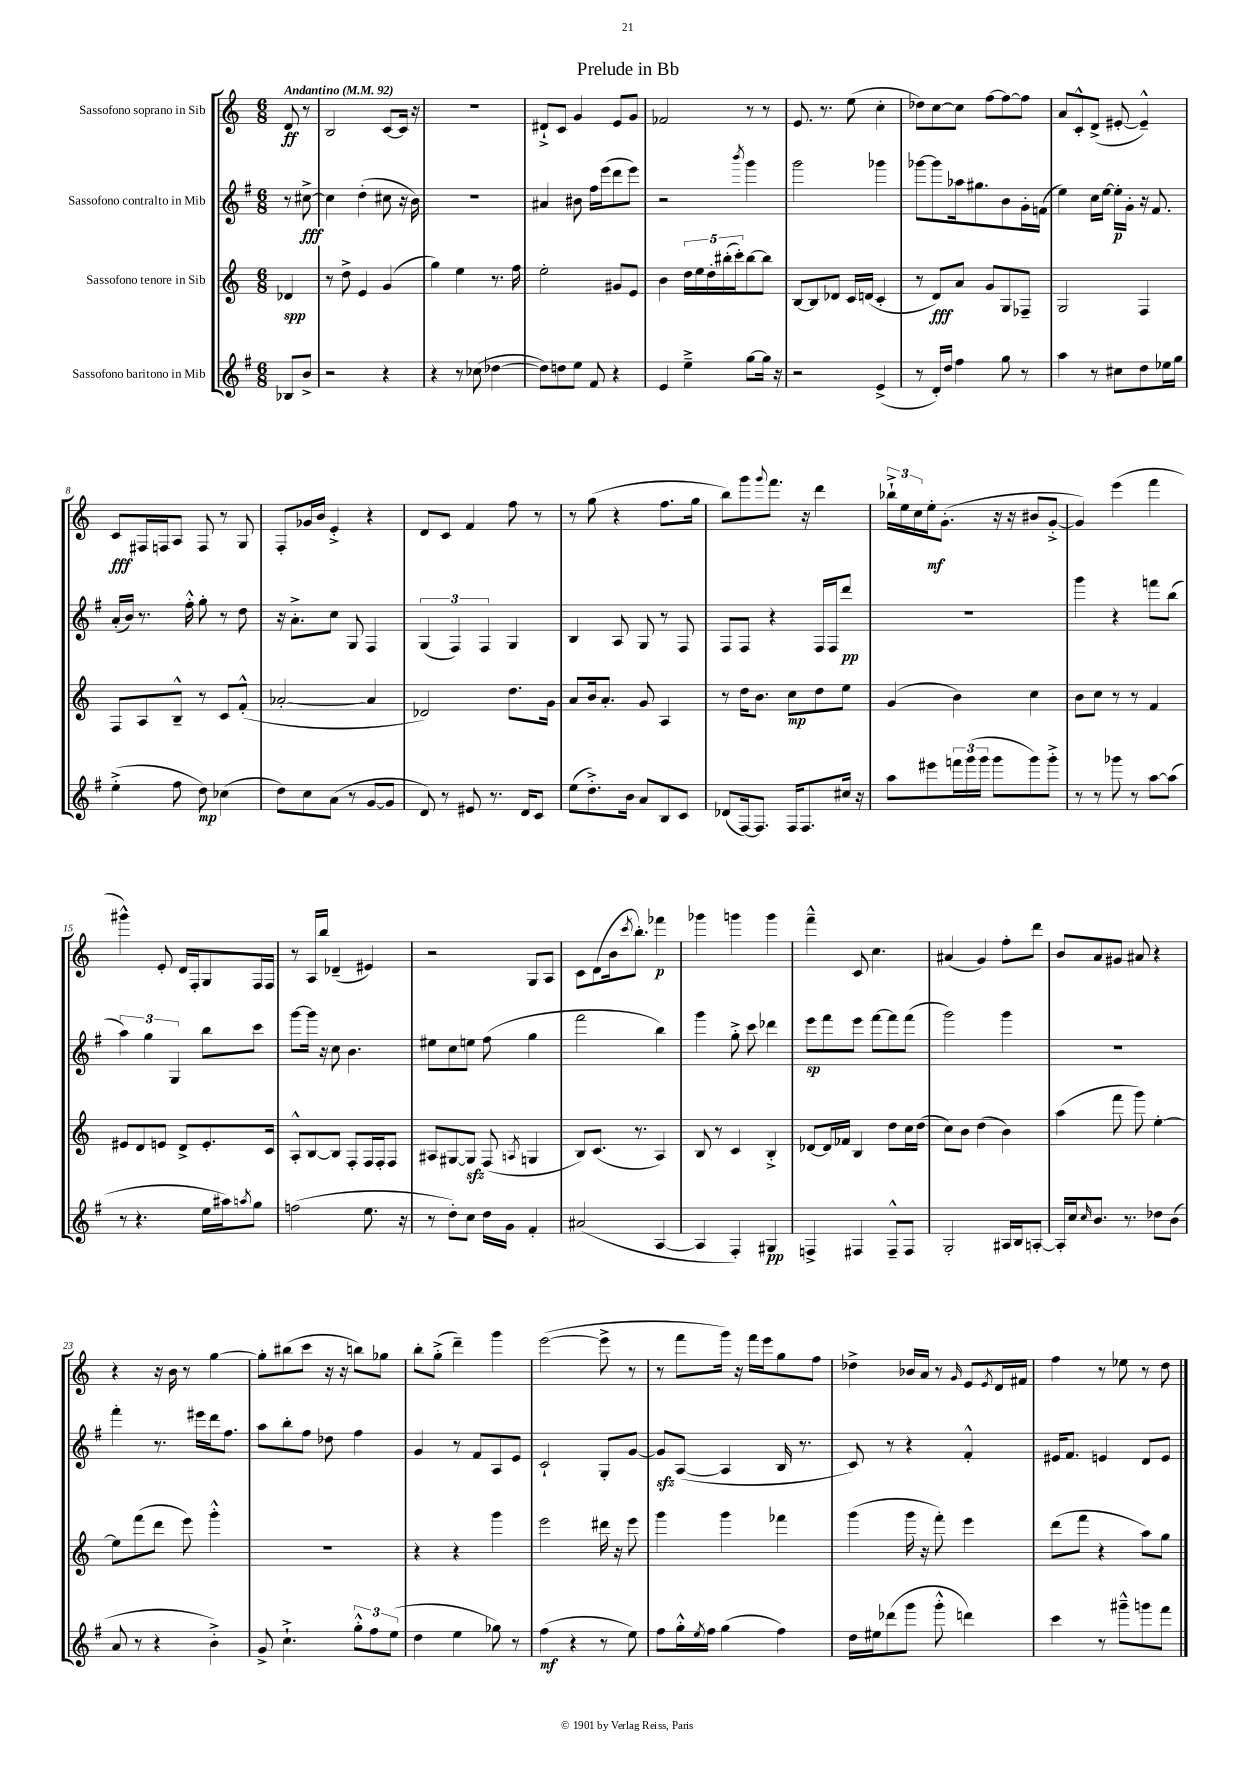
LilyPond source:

\header { title = "Prelude in Bb" }
<<
\new StaffGroup <<
\new Staff = "s0" \with { instrumentName = "Sassofono soprano in Sib" } {
    \clef treble \key c \major \numericTimeSignature \time 6/8 \partial 4 \tempo "Andantino" 4 = 92
    d'8\ff r8 |
    b2 c'8~ c'16 r16 |
    R2. |
    dis'8-!-> c'8 g'4 e'8 g'8 |
    fes'2 r8 r8 |
    e'8. r8. e''8( c''4-. |
    des''8) c''8~ c''8 f''8~ f''8~ f''8 |
    a'8 c'8-.-^ d'8->( eis'8~-. eis'4---^) |
    c'8\fff fis16 f16 a8 f8 r8 g8 |
    f8-. ges'16 b'16 e'4-.-> r4 |
    d'8 c'8 f'4 f''8 r8 |
    r8 g''8( r4 f''8. g''16 |
    b''8) g'''8 \appoggiatura { g'''8 } f'''8. r16 d'''4 |
    \tuplet 3/2 { bes''16-!-> e''16 c''16 } e''16-.\mf g'8.-.( r16 r16 bis'8 g'8~-.-> |
    g'4) e'''4( f'''4 |
    gis'''4-^) e'8-. d'16 f16-. g8 f16 f16 |
    r8 a16 b''16 des'4--( eis'4) |
    r2 g8 a8 |
    c'8 d'8( b'16 \acciaccatura { c'''8 } b''8.-.) fes'''4\p |
    ges'''4 g'''4 g'''4 |
    f'''4---^ c'8 c''4. |
    ais'4( g'4) f''8-. d'''8 |
    b'8 a'8 gis'8 ais'8 r4 |
    r4 r16 b'16 r8 g''4~ |
    g''8-. bis''8( c'''8 r16 r16 b''8) ges''8 |
    b''8-. g''8-.->( d'''4--) g'''4 |
    e'''2~( e'''8-> r8 |
    r8 f'''8 g'''16) r16 f'''16 e'''16 g''8 f''8 |
    des''4-> bes'16 a'16 r8 \grace { g'16 } e'8 \acciaccatura { e'8 } d'16 fis'16 |
    f''4 r8 ees''8 r8 d''8 \bar "|." |
}
\new Staff = "s1" \with { instrumentName = "Sassofono contralto in Mib" } {
    \clef treble \key g \major \numericTimeSignature \time 6/8 \partial 4
    r8 cis''8~->\fff |
    cis''4 d''4-.( cis''8 r16 b'16) |
    R2. |
    ais'4 bis'8 fis''16 e'''16( d'''8 e'''8) |
    r2 \acciaccatura { b'''8 } g'''4 |
    g'''2 ges'''4 |
    ges'''8~ ges'''8 aes''16 gis''8. b'8 g'16-. f'16( |
    e''4) c''16 e''16~ e''16-.\p g'16-. r16 fis'8. |
    a'16-.( b'16) r8. fis''16-.-^ g''8-. r8 d''8 |
    r16 a'8.-.-> c''8 g8 fis4 |
    \tuplet 3/2 { g4( fis4) fis4 } g4 |
    b4 a8 g8 r8 fis8 |
    fis8 fis8 r4 fis16 fis16 d'''8\pp |
    R2. |
    g'''4 r4 f'''8 b''8( |
    \tuplet 3/2 { a''4) g''4 g4 } b''8 c'''8 |
    g'''8~ g'''16 r16 c''8 b'4. |
    eis''8 c''8 e''8 fis''8( g''4 |
    fis'''2 b''4) |
    g'''4 g''8-.-> c'''8 des'''4 |
    e'''8\sp fis'''8 e'''8 fis'''8~ fis'''8 fis'''8( |
    g'''2) g'''4 |
    r2. |
    fis'''4-. r8. eis'''16 d'''16 fis''8. |
    a''8 b''8-. fis''8 des''8 fis''4 |
    g'4 r8 fis'8 a8 e'8 |
    c'2-! g8-. g'8~ |
    g'8\sfz a8~( a4 b16 r8. |
    c'8) r8 r4 fis'4-.-^ |
    eis'16 fis'8. e'4 d'8 e'8 \bar "|." |
}
\new Staff = "s2" \with { instrumentName = "Sassofono tenore in Sib" } {
    \clef treble \key c \major \numericTimeSignature \time 6/8 \partial 4
    des'4\spp |
    r8 d''8-> e'4 g'4( |
    g''4) e''4 r8. f''16 |
    e''2-. gis'8 e'8 |
    b'4 \tuplet 5/4 { d''16 e''16 d''16-. bis''16-.( c'''16-.) } bis''8~ bis''8 |
    b8~ b8 des'8 c'16 d'16( c'4-. |
    r8 d'8\fff) a'8 g'8 g8 fes8-- |
    g2 f4 |
    f8 a8 b8---^ r8 c'8 f'8-.-^( |
    aes'2~-. aes'4 |
    des'2) d''8. g'16 |
    a'8 b'16 a'8.-. g'8 a4 |
    r8 d''16 b'8. c''8\mp d''8 e''8 |
    g'4( b'4) c''4 |
    b'8 c''8 r8 r8 f'4 |
    eis'8 d'8 e'8 d'8-> e'8.-. c'16 |
    a8-.-^ b8~ b8 f8-. f16 f16-. f8 |
    ais8 gis8~ gis8\sfz f8( \acciaccatura { a8 } g4 |
    b8) c'8.( r8. a4) |
    b8 r8 c'4 b4-.-> |
    des'8~ des'16 fes'16 b4 d''8 c''16 d''16( |
    c''8) b'8 d''4( b'4) |
    a''4( f'''8 g'''8) e''4~-. |
    e''8 f'''8( d'''8 e'''8) g'''4-.-^ |
    r2. |
    r4 r4 g'''4 |
    e'''2 dis'''16 r16 e'''8 |
    g'''4 g'''4 fes'''4 |
    g'''4( g'''16 r16 f'''8-.) e'''4 |
    d'''8( f'''8 r4 a''8) g''8 \bar "|." |
}
\new Staff = "s3" \with { instrumentName = "Sassofono baritono in Mib" } {
    \clef treble \key g \major \numericTimeSignature \time 6/8 \partial 4
    bes8 b'8-> |
    r2 r4 |
    r4 r8 ces''8( des''4~ |
    des''8) d''8 e''8 fis'8 r4 |
    e'4 e''4---> g''8~ g''16 r16 |
    r2 e'4->( |
    r8 d'16-.) d''16 fis''4 g''8 r8 |
    a''4 r8 cis''8 d''8 ees''16 g''16 |
    e''4-.->( fis''8 d''8\mp) ces''4( |
    d''8) c''8 a'8( r8 g'8~ g'8 |
    d'8) r8 eis'8 r8. d'16 c'8 |
    e''8( d''8.-.->) b'16 a'8 b8 c'8 |
    des'8( fis16~) fis8. fis16 fis8. cis''16 r16 |
    a''8 eis'''8 \tuplet 3/2 { f'''16 g'''16( g'''16 } g'''8 g'''8) g'''8-.-> |
    r8 r8 ges'''8 r8 a''8~ a''8( |
    r8 r4. e''16 ais''16) \acciaccatura { a''8 } g''8 |
    f''2( e''8. r16 |
    r8 d''8-.) c''8 d''16 g'16 fis'4-. |
    ais'2( a4~ |
    a4 fis4-.) gis4\pp |
    f4-> fis4 fis8---^ fis8 |
    g2-. ais16 b16 a8~-. |
    a16-. c''16 \grace { c''16 } b'8. r8. des''8 b'8( |
    a'8 r8 r4 b'4-.->) |
    g'8-> c''4.-!-> \tuplet 3/2 { g''8-.-^ fis''8 e''8( } |
    d''4 e''4 ges''8) r8 |
    fis''4\mf( r4 r8 e''8) |
    fis''8 g''16-.-^ \acciaccatura { e''8 } fis''16 g''4( fis''4) |
    d''16 eis''16 des'''8( g'''8 g'''8-.-^ d'''4) |
    c'''4 r8 gis'''8---^ g'''8 fis'''8 \bar "|." |
}
>>
>>
